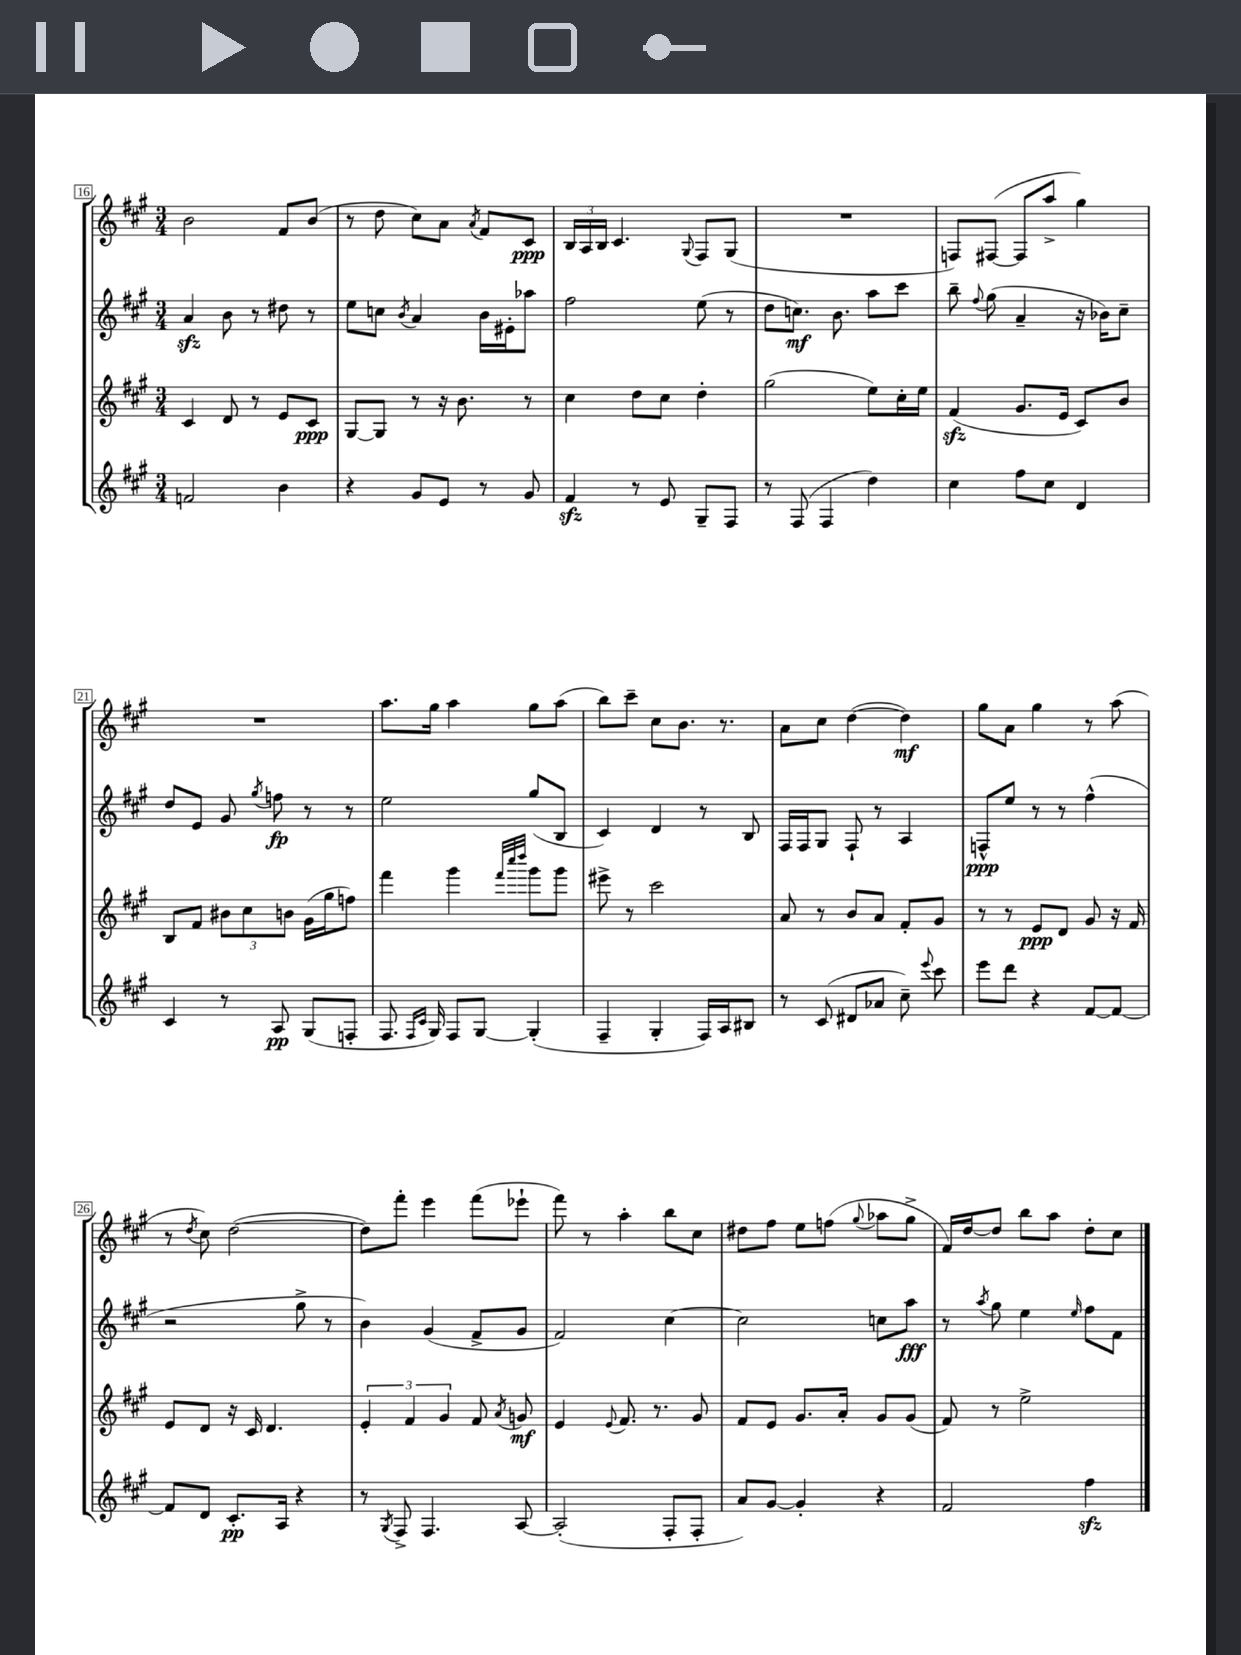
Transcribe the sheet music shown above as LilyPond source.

<<
\new StaffGroup <<
\new Staff = "s0" {
    \clef treble \key a \major \numericTimeSignature \time 3/4
    \autoBeamOff b'2 fis'8[ b'8]( |
    r8 d''8 cis''8[) a'8] \acciaccatura { a'8 } fis'8[ cis'8]\ppp |
    \tuplet 3/2 { b16[ a16 b16] } cis'4. \appoggiatura { gis8 } fis8[ gis8]( |
    R2. |
    f8[) fis8]~( fis8[ a''8]-> gis''4) |
    R2. |
    a''8.[ gis''16] a''4 gis''8[ a''8]( |
    b''8[) cis'''8]-- cis''8[ b'8.] r8. |
    a'8[ cis''8] d''4~( d''4\mf) |
    gis''8[ a'8] gis''4 r8 a''8( |
    r8 \acciaccatura { d''8 } cis''8) d''2~( |
    d''8[) fis'''8]-. e'''4 fis'''8[( ees'''8]-! |
    fis'''8) r8 a''4-. b''8[ cis''8] |
    dis''8[ fis''8] e''8[ f''8]( \appoggiatura { gis''8 } aes''8[ gis''8]-> |
    fis'16[) d''16~ d''8] b''8[ a''8] d''8[-. cis''8] \bar "|." |
}
\new Staff = "s1" {
    \clef treble \key a \major \numericTimeSignature \time 3/4
    \autoBeamOff a'4\sfz b'8 r8 dis''8 r8 |
    e''8[ c''8] \acciaccatura { b'8 } a'4 b'16[ eis'16-. aes''8] |
    fis''2 e''8( r8 |
    d''8[ c''8.]\mf) b'8. a''8[ cis'''8] |
    b''8-- \appoggiatura { fis''8 } gis''8( a'4-- r16 bes'16[) cis''8]-- |
    d''8[ e'8] gis'8 \acciaccatura { gis''8 } f''8\fp r8 r8 |
    e''2 gis''8[( b8] |
    cis'4) d'4 r8 b8 |
    fis16[ fis16 gis8] fis8-! r8 a4 |
    f8[-^\ppp e''8] r8 r8 fis''4-^( |
    r2 gis''8-> r8 |
    b'4) gis'4( fis'8[-> gis'8] |
    fis'2) cis''4~ |
    cis''2 c''8[ a''8]\fff |
    r8 \acciaccatura { a''8 } gis''8 e''4 \grace { e''16 } fis''8[ fis'8] \bar "|." |
}
\new Staff = "s2" {
    \clef treble \key a \major \numericTimeSignature \time 3/4
    \autoBeamOff cis'4 d'8 r8 e'8[ cis'8]\ppp |
    gis8[~ gis8] r8 r16 b'8. r8 |
    cis''4 d''8[ cis''8] d''4-. |
    gis''2( e''8[) cis''16-. e''16] |
    fis'4\sfz( gis'8.[ e'16] cis'8[) b'8] |
    b8[ fis'8] \tuplet 3/2 { bis'8[ cis''8 b'8] } gis'16[( gis''16 f''8]) |
    fis'''4 gis'''4 \grace { fis'''32[ cis''''32 d''''32] } gis'''8[ gis'''8] |
    eis'''8-> r8 cis'''2 |
    a'8 r8 b'8[ a'8] fis'8[-. gis'8] |
    r8 r8 e'8[\ppp d'8] gis'8 r16 fis'16 |
    e'8[ d'8] r16 cis'16 d'4. |
    \tuplet 3/2 { e'4-. fis'4 gis'4 } fis'8 \acciaccatura { a'8 } g'8\mf |
    e'4 \appoggiatura { e'8 } fis'8. r8. gis'8 |
    fis'8[ e'8] gis'8.[ a'16]-. gis'8[ gis'8]( |
    fis'8) r8 e''2-> \bar "|." |
}
\new Staff = "s3" {
    \clef treble \key a \major \numericTimeSignature \time 3/4
    \autoBeamOff f'2 b'4 |
    r4 gis'8[ e'8] r8 gis'8 |
    fis'4\sfz r8 e'8 gis8[-- fis8] |
    r8 fis8( fis4 d''4) |
    cis''4 fis''8[ cis''8] d'4 |
    cis'4 r8 a8\pp gis8[( f8]-. |
    fis8. \grace { fis16[ cis'16] } gis16) fis8[ gis8]~ gis4-.( |
    fis4-- gis4-. fis16[) a16 bis8] |
    r8 cis'8( dis'8[ aes'8] cis''8--) \appoggiatura { e'''8 } cis'''8 |
    e'''8[ d'''8] r4 fis'8[~ fis'8]~ |
    fis'8[ d'8] cis'8.[-.\pp a16] r4 |
    r8 \acciaccatura { gis8 } fis8-> fis4. a8~ |
    a2-.( fis8[-. fis8]-. |
    a'8[) gis'8]~ gis'4-. r4 |
    fis'2 fis''4\sfz \bar "|." |
}
>>
>>
\layout { \context { \Score currentBarNumber = #16 \override BarNumber.stencil = #(make-stencil-boxer 0.1 0.3 ly:text-interface::print) } }
